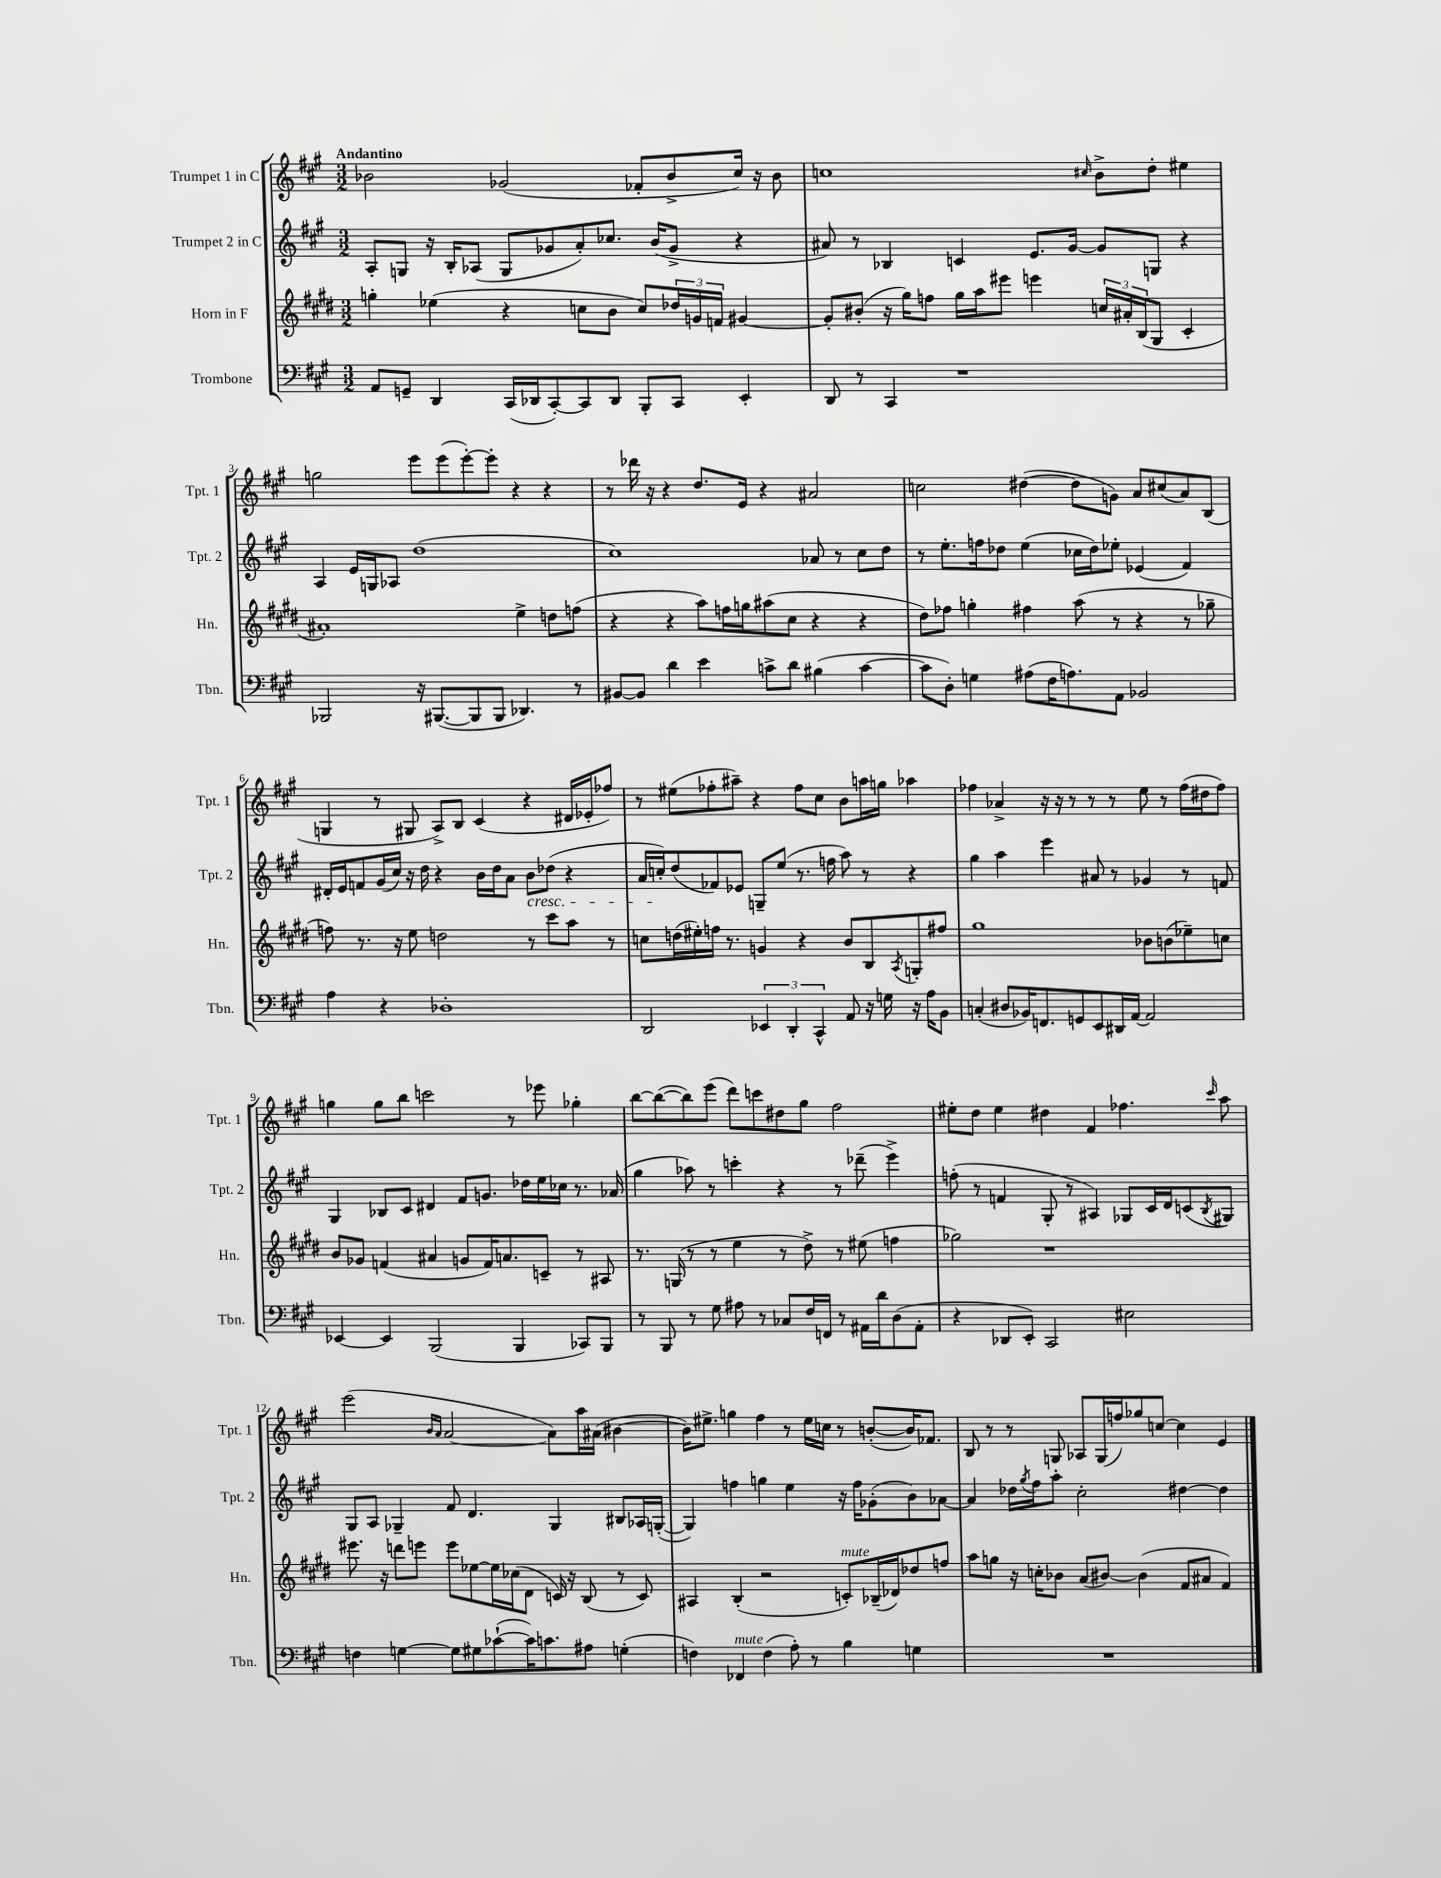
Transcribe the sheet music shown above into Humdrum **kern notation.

**kern	**kern	**kern	**kern
*part4	*part3	*part2	*part1
*staff4	*staff3	*staff2	*staff1
*I"Trombone	*I"Horn in F	*I"Trumpet 2 in C	*I"Trumpet 1 in C
*I'Tbn.	*I'Hn.	*I'Tpt. 2	*I'Tpt. 1
*clefF4	*clefG2	*clefG2	*clefG2
*k[f#c#g#]	*k[f#c#g#d#]	*k[f#c#g#]	*k[f#c#g#]
*M3/2	*M3/2	*M3/2	*M3/2
=1	=1	=1	=1
!	!	!	!LO:TX:a:B:t=Andantino
8AA/L	4ggn'\	8A'/L	2b-X\
8GGn~/J	.	8Gn/J	.
4DD/	(4ee-X\	16r	.
.	.	16B'/KL	.
.	.	(8A-X/J	.
(16CC#/LL	4r	8G/L	(2g-X/
16DD-X/J	.	.	.
[8CC#'/)	.	8g-X/	.
8CC#/]	8ccn\L	8a'/)	.
8DD-/J	8b\J	8.cc-X/J	.
8BBB'/L	8cc/L)	.	8f-X'/L
.	.	(16b/KL	.
8CC#/J	24dd-X/L	8g-^/J	8b-^/
.	24gn/	.	.
.	24fn/JJ	.	.
4EE'/	[4g#X/	4r	16cc#/Jk)
.	.	.	16r
.	.	.	8b-\
=2	=2	=2	=2
8DD/	8g#'/L]	8a#X/)	1ccn
8r	(8b#X'/J	8r	.
4CC#/	16r	4B-X/	.
.	16gg#\KL)	.	.
.	8ffn\J	.	.
1r	16gg#\LL	4cn/	.
.	16aa\J	.	.
.	8eee#X\J	.	.
.	4eeen\	8.e/L	.
.	.	[16g#/Jk	.
.	.	.	16qqcc#X/
.	24ccn/LL	8g#/L]	8b^\L
.	24a#X'/	.	.
.	(24B/J	.	.
.	8G#/J	8Gn/J	8dd'\J
.	4c#'/	4r	4ee#X\
!!LO:LB:g=z
=3	=3	=3	=3
2BBB-X/	1a#X')	4A/	2ggn\
.	.	16e/LL	.
.	.	16Gn/J	.
.	.	8A-X/J	.
16r	.	(1dd	8eee\L
([8.BBB#X/L	.	.	.
.	.	.	(8eee\
8BBB#/]	.	.	[8eee'\)
8BBB#/J	.	.	8eee'\J]
4.DD-X/)	4ee^\	.	4r
.	8ddn\L	.	4r
8r	(8ffn\J	.	.
=4	=4	=4	=4
[8BB#X/L	4r	1cc#)	8r
8BB#/J]	.	.	16ddd-X\
.	.	.	16r
4d\	4r	.	4r
4e\	8aa\L)	.	8.dd/L
.	16ffn\L	.	.
.	16ggn\J	.	16e/Jk
8cn^\L	(8aa#X\	.	4r
8d\J	8cc#\J	.	.
(4B#X\	4r	8a-X/	2a#X/
.	.	8r	.
[4c\	4r	8cc#\L	.
.	.	8dd\J	.
=5	=5	=5	=5
8c\L]	8dd#\L)	8r	2ccn\
8D'\J)	8ff-X\J	8.ee'\L	.
4Gn\	4ggn'\	.	.
.	.	16ffn\k	.
.	.	8dd-X\J	.
(8A#X\L	4ff#X\	(4ee\	([4dd#X\
16F#\K	.	.	.
8.An\)	.	.	.
.	(8aa\	16cc-X\LL	8dd#\L]
.	.	16dd-\J)	.
8AA\J	8r	8ee-X'\J	8gn\J)
2BB-X/	4r	(4e-X/	8a/L
.	.	.	(8cc#X/
.	8r	4f#/)	8a/)
.	8gg-X~\	.	(8B/J
!!LO:LB:g=z
=6	=6	=6	=6
4A\	8ffn\)	16d#X'/LL	4Gn/
.	.	16e/J	.
.	8.r	8fn/	.
4r	.	(16g#/L	8r
.	16r	16cc#/JJ)	.
.	8ee\	16r	8G#X/
.	.	16dd\	.
1D-X'	2ddn\	4r	8A^/L)
.	.	.	8B/J
.	.	16b\LL	(4c#/
.	.	16dd\J	.
.	.	8a\J	.
!	!	!LO:TX:b:i:t=cresc.	!
.	8r	8b\L	4r
.	8ccc#\L	(8dd-X\J	.
.	8aa\J	4r	16d#X/LL
.	.	.	16e-X'/J
.	8r	.	8ff-X/J)
=7	=7	=7	=7
2DD/	8ccn\L	16a/LL	8r
.	.	16ccn'/J)	.
.	(16ddn\L	(8dd/	(8ee#X\L
.	16ee#X'\)	.	.
.	16ffn\JJ	8f-X/)	8ff-X'\
.	8.r	.	.
.	.	8e-X/J	8aa#X~\J)
6EE-X/	4gn/	8Gn~/L	4r
.	.	(8ee/J	.
6DD'/	.	.	.
.	4r	8.r	8ff-\L
6CC#^^/	.	.	.
.	.	.	8cc#\J
.	.	16ffn\	.
8AA/	8b/L	8aa\)	8b\L
16r	8B/	8r	16aan\L
16Gn\	.	.	16ggn\JJ
.	8qA/	.	.
16r	8Gn'/	4r	4aa-X\
16A\KL	.	.	.
8BB\J	8ff#X/J	.	.
=8	=8	=8	=8
(4Cn'/	1gg#	4gg#\	4ff-X\
8D#X/L	.	4aa\	4a-X^/
16BB-X/K)	.	.	.
8.FFn/	.	.	.
.	.	4eee\	16r
.	.	.	16r
8GGn/	.	.	8r
8EE/	.	8a#X/	8r
16DD#X/L	.	8r	8r
[16AA/JJ	.	.	.
2AA/]	8b-X\L	4g-X/	8ee\
.	(8bn\	.	8r
.	8ee-X~\)	8r	(16ff-\LL
.	.	.	16dd#X\J
.	8ccn\J	8fn/	8ff-\J)
!!LO:LB:g=z
=9	=9	=9	=9
[4EE-X/	8b/L	4G#/	4ggn\
.	8g-X/J	.	.
4EE-/]	(4fn/	8B-X/L	8gg\L
.	.	8c#/J	8bb\J
(2BBB/	4a#X/	4d#X/	2cccn\
.	8gn/L	8f#/L	.
.	16f/K)	8.gn/J	.
.	8.an/	.	.
4BBB/	.	.	8r
.	.	16dd-X\LL	.
.	8cn~/J	16ee\	8eee-X\
.	.	16cc-X\JJ	.
8CC-X/L)	8r	8.r	4gg-X'\
8BBB/J	8A#X/	.	.
.	.	(16a-X/	.
=10	=10	=10	=10
8r	8.r	4gg#\	[8bb\L
8BBB/	.	.	(8bb\_
.	(16Gn/	.	.
8r	8r	8aa-X\)	8bb\])
8G#\	8r	8r	(8eee\J
8A#X\	4ee\	4cccn'\	8ddd\L)
8r	.	.	8cccn\
8C-X/L	8r	4r	8dd#X\
16F#/L	8dd#^\)	.	8gg#\J
16FFn/JJ	.	.	.
8r	8r	8r	2ff#\
16AA#X\LL	(8ee#X\	(8ddd-X~\	.
16d\J	.	.	.
(8D\	4ffn\	4eee^\)	.
8AA#'\J	.	.	.
=11	=11	=11	=11
4r	2gg-X\)	(8ffn'\	8ee#X'\L
.	.	8r	8dd\J
8DD-X/L	.	4fn/	4ee#\
8EE'/J)	.	.	.
2CC#/	1r	8G#'/	4dd#X\
.	.	8r	.
.	.	4A#X/)	4f#/
2E#X\	.	8G-X/L	4.ff-X\
.	.	16c#/L	.
.	.	16d/J	.
.	.	(8cn/	.
.	.	8qB/	16qqccc#/
.	.	8G#X/J)	8aa\
!!LO:LB:g=z
=12	=12	=12	=12
4Fn\	8.eee#X\	8G#/L	(2eee\
.	.	8A/J	.
.	16r	.	.
[4Gn\	8dddn\L	4G-X~/	.
.	8eeen\J	.	.
.	.	.	16qqb/LL
.	.	.	16qqa/JJ
8G\L]	8eee\L	8f#/	[2a/
8G#X\	[8ee-X\	4.d/	.
([8c-X`\	16ee-\L]	.	.
.	(16cc-X\J	.	.
16c-\K])	8d#\J	.	.
8.cn\	.	.	.
.	16cn/)	4G-/	8a\L])
.	16r	.	.
8A#X\J	(8B/	.	16aa\L
.	.	.	(16a#X\JJ
(4Gn'\	8r	8B#X/L	[4b#X\
.	8c/)	16A-X/L	.
.	.	([16Gn'/JJ	.
=13	=13	=13	=13
4Fn\)	4A#X/	4G/])	16b#\KL])
.	.	.	8.ee#X^\J
!LO:TX:a:i:t=mute	!	!	!
4FF-X/	(4B'/	4ffn\	4ggn\
(4F\	2r	4ggn\	4ff#\
8A'\)	.	4ee\	8r
8r	.	.	16ee#\LL
.	.	.	16ccn\JJ
!	!LO:TX:a:i:t=mute	!	!
4B\	8cn'/L)	16r	8r
.	.	16ff\KL	.
.	(16B-X~/L	(8g-X'\	([8bn'/L
.	16d-X/J)	.	.
4Gn\	8dd-X/	8b\)	16b/K])
.	.	.	8.f-X/J
.	8ffn/J	[8a-X\J	.
=14	=14	=14	=14
1.r	8aa\L	4a-/]	8B/
.	8ggn\J	.	8r
.	16r	16dd-X\LL	8r
.	.	8qgg#/	.
.	16ccn'\KL	16ff#\J	.
.	8b-X\J	8aa'\J	8Gn/
.	(8a/L	2cc#'\	8A-X/L
.	[8b#X/J)	.	(16G/L
.	.	.	16ffn/J)
.	(4b#\]	.	8gg-X/
.	.	.	[8ccn/J
.	8f#/L	[4dd#X\	4cc\]
.	8a#X/J	.	.
.	4f#/)	4dd#\]	4e/
==	==	==	==
*-	*-	*-	*-
